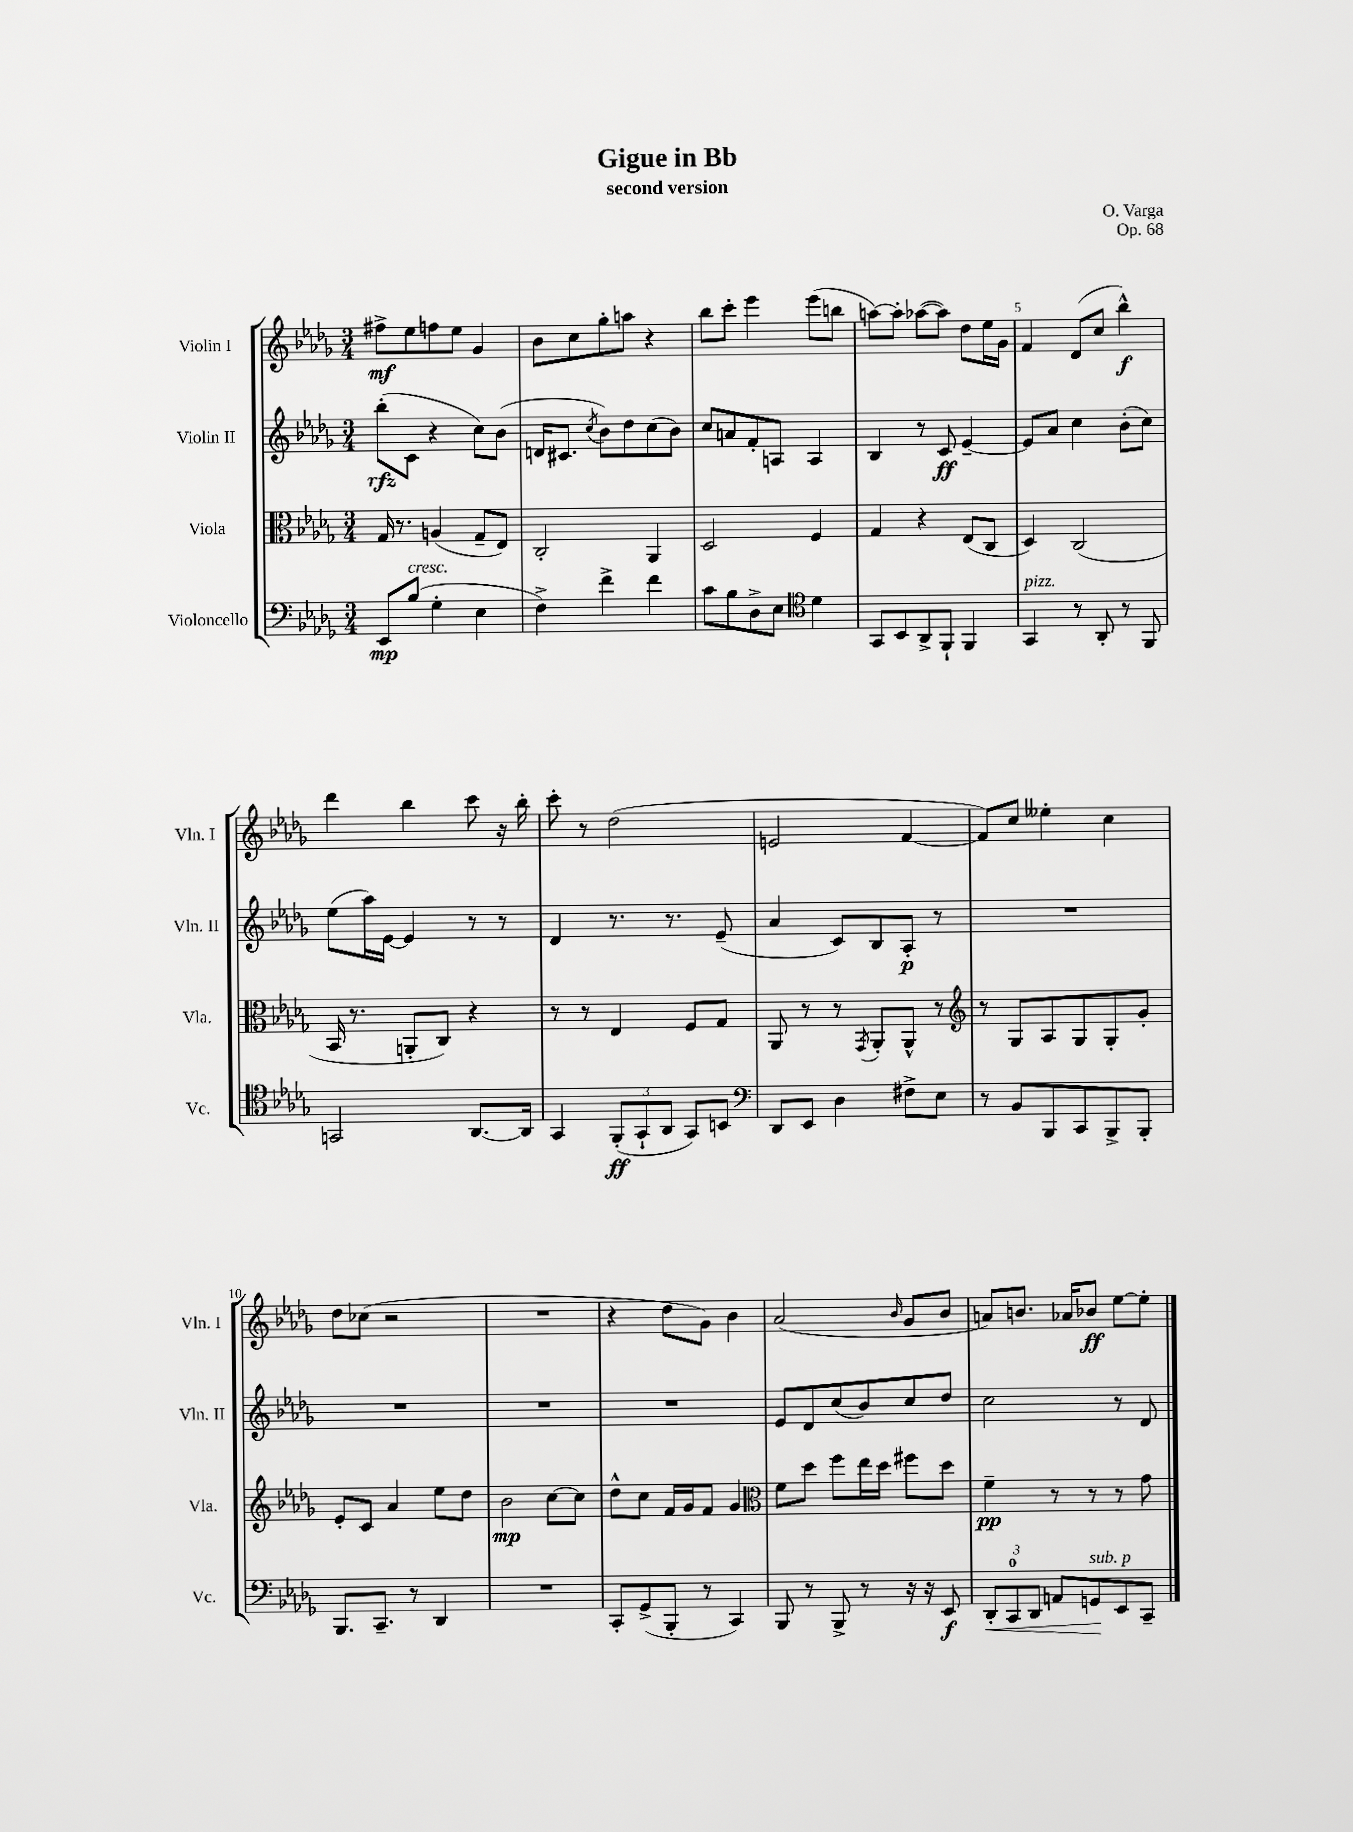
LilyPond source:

\header { title = "Gigue in Bb" composer = "O. Varga" subtitle = "second version" opus = "Op. 68" }
<<
\new StaffGroup <<
\new Staff = "s0" \with { instrumentName = "Violin I" shortInstrumentName = "Vln. I" } {
    \clef treble \key des \major \numericTimeSignature \time 3/4
    fis''8->\mf ees''8 f''8 ees''8 ges'4 |
    bes'8 c''8 ges''8-. a''8 r4 |
    bes''8 c'''8-. ees'''4 ees'''8( b''8 |
    a''8~) a''8-. aes''8~( aes''8) des''8 ees''16 ges'16 |
    f'4 des'8( c''8 bes''4-^\f) |
    des'''4 bes''4 c'''8 r16 bes''16-. |
    c'''8-. r8 des''2( |
    e'2 f'4~ |
    f'8) c''8 eeses''4-. c''4 |
    des''8 ces''8( r2 |
    R2. |
    r4 des''8 ges'8) bes'4 |
    aes'2( \grace { bes'16 } ges'8 bes'8 |
    a'8) b'8. aes'16 bes'8\ff ees''8~ ees''8-. \bar "|." |
}
\new Staff = "s1" \with { instrumentName = "Violin II" shortInstrumentName = "Vln. II" } {
    \clef treble \key des \major \numericTimeSignature \time 3/4
    bes''8-.\rfz( c'8 r4 c''8) bes'8( |
    d'16 cis'8. \acciaccatura { c''8 } bes'8) des''8 c''8( bes'8) |
    c''8 a'8 f'8-. a8 a4 |
    bes4 r8 c'8\ff ees'4~-- |
    ees'8 aes'8 c''4 bes'8-.( c''8) |
    ees''8( aes''16) ees'16~ ees'4 r8 r8 |
    des'4 r8. r8. ees'8--( |
    aes'4 c'8) bes8 aes8-.\p r8 |
    R2. |
    R2. |
    R2. |
    R2. |
    ees'8 des'8 c''8( bes'8) c''8 des''8 |
    c''2 r8 des'8 \bar "|." |
}
\new Staff = "s2" \with { instrumentName = "Viola" shortInstrumentName = "Vla." } {
    \clef alto \key des \major \numericTimeSignature \time 3/4
    ges16 r8. a4( ges8-- ees8) |
    c2-. aes,4 |
    des2 f4 |
    ges4 r4 ees8( c8 |
    des4) c2( |
    bes,16 r8. a,8-. c8) r4 |
    r8 r8 ees4 f8 ges8 |
    aes,8 r8 r8 \acciaccatura { ges,8 } aes,8-. aes,8-^ r8 |
    \clef treble r8 ges8 aes8 ges8 ges8-. ges'8-. |
    ees'8-. c'8 aes'4 ees''8 des''8 |
    bes'2\mp c''8~ c''8 |
    des''8-^ c''8 f'16 ges'16 f'8 ges'4 |
    \clef alto f'8 des''8 f''8 ees''16 des''16 fis''8 des''8 |
    f'4--\pp r8 r8 r8 ges'8 \bar "|." |
}
\new Staff = "s3" \with { instrumentName = "Violoncello" shortInstrumentName = "Vc." } {
    \clef bass \key des \major \numericTimeSignature \time 3/4
    ees,8\mp bes8^\markup { \italic "cresc." }( ges4-. ees4 |
    f4->) f'4-> f'4 |
    c'8 bes8 des8-> ees8 \clef tenor des'4 |
    ges,8 bes,8 aes,8-> f,8-! f,4 |
    ges,4^\markup { \italic "pizz." } r8 aes,8-. r8 f,8 |
    g,2 aes,8.~ aes,16 |
    ges,4 \tuplet 3/2 { f,8-.\ff( ges,8-! aes,8 } ges,8) b,8 |
    \clef bass des,8 ees,8 des4 fis8-> ees8 |
    r8 bes,8 bes,,8 c,8 bes,,8-> bes,,8-. |
    bes,,8. c,8.-- r8 des,4 |
    R2. |
    c,8-. ges,8->( bes,,8-. r8 c,4) |
    bes,,8 r8 bes,,8-> r8 r16 r16 ees,8\f |
    \tuplet 3/2 { des,8-.\< c,8-0 des,8 } a,8 g,8\!^\markup { \italic "sub. p" } ees,8 c,8-- \bar "|." |
}
>>
>>
\layout { \context { \Score \override BarNumber.break-visibility = ##(#f #t #t) barNumberVisibility = #(every-nth-bar-number-visible 5) } }
